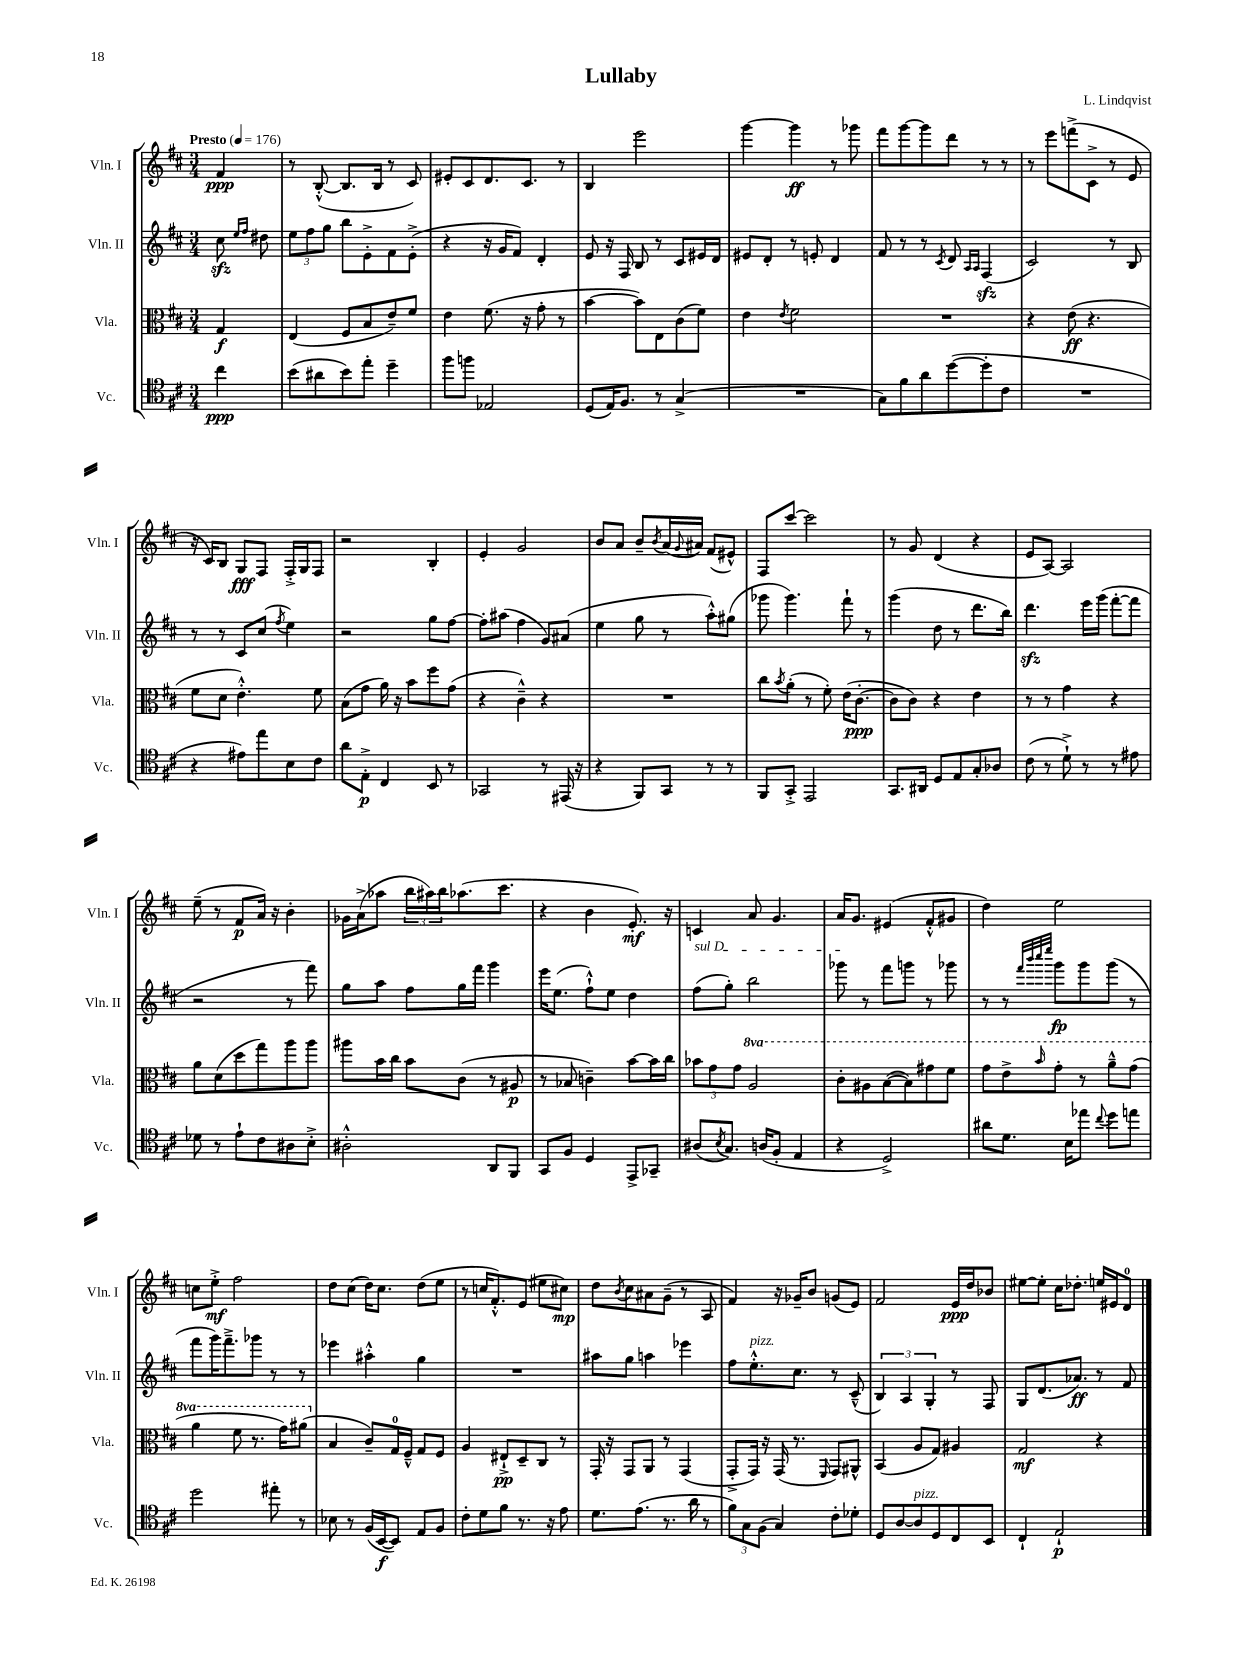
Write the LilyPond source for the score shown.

\header { title = "Lullaby" composer = "L. Lindqvist" }
<<
\new StaffGroup <<
\new Staff = "s0" \with { instrumentName = "Vln. I" shortInstrumentName = "Vln. I" } {
    \clef treble \key d \major \numericTimeSignature \time 3/4 \partial 4 \tempo "Presto" 4 = 176
    fis'4\ppp |
    r8 b8~-.-^( b8. b16 r8 cis'8) |
    eis'8-. cis'8 d'8. cis'8. r8 |
    b4 e'''2 |
    g'''4~ g'''4\ff r8 ges'''8 |
    fis'''8 g'''8~ g'''8 d'''8 r8 r8 |
    r8 e'''8 f'''8->( cis'8-> r8 e'8 |
    r16 cis'16) b8 g8\fff fis8 fis16-.-> g16 fis8 |
    r2 b4-. |
    e'4-. g'2 |
    b'8 a'8 b'8-- \acciaccatura { b'8 } a'16( \appoggiatura { g'8 } ais'16) fis'8( eis'8-^) |
    fis8 cis'''8~ cis'''2 |
    r8 g'8 d'4( r4 |
    e'8 a8~) a2 |
    e''8--( r8 fis'8\p a'16) r16 b'4-. |
    ges'16 a'16->( aes''8 \tuplet 3/2 { b''16 ais''16) b''16 } aes''8.( cis'''8. |
    r4 b'4 e'8.-.\mf) r16 |
    c'4 a'8 g'4. |
    a'16 g'8. eis'4( fis'8-.-^ gis'8 |
    d''4) e''2 |
    c''8 e''8-.->\mf fis''2 |
    d''8 cis''8( d''16) cis''8. d''8( e''8 |
    r8 c''16 fis'8.-.-^) e'8( eis''8 cis''8\mp) |
    d''8 \acciaccatura { b'8 } cis''8 ais'8 g'8--( r8 a8 |
    fis'4) r16 ges'16-- b'8 g'8( e'8) |
    fis'2 e'16\ppp d''16 bes'8 |
    eis''8~ eis''8-. cis''16 des''8.-. e''16 eis'16 d'8-0 \bar "|." |
}
\new Staff = "s1" \with { instrumentName = "Vln. II" shortInstrumentName = "Vln. II" } {
    \clef treble \key d \major \numericTimeSignature \time 3/4 \partial 4
    cis''8\sfz \grace { e''16 fis''16 } dis''8 |
    \tuplet 3/2 { e''8 fis''8 g''8 } b''8 e'8-.-> fis'8 e'8-.->( |
    r4 r16 g'16 fis'8) d'4-. |
    e'8 r16 fis16 b8 r8 cis'8 eis'16 d'16 |
    eis'8 d'8-. r8 e'8-. d'4 |
    fis'8 r8 r8 \acciaccatura { cis'8 } d'8 \grace { a16 a16 } fis4\sfz( |
    cis'2) r8 b8 |
    r8 r8 cis'8 cis''8( \acciaccatura { fis''8 } e''4) |
    r2 g''8 fis''8~ |
    fis''8-. ais''8( fis''4 g'8) ais'8( |
    e''4 g''8 r8 a''8-.-^) gis''8( |
    ges'''8 ges'''4.) fis'''8-! r8 |
    g'''4( d''8 r8 d'''8. b''16) |
    d'''4.\sfz e'''16 g'''16( fis'''8~-. fis'''8 |
    r2 r8 fis'''8) |
    g''8 a''8 fis''8 g''16 fis'''16 g'''4 |
    e'''16 e''8.( fis''8-!-^) e''8 d''4 |
    \once \override TextSpanner.bound-details.left.text = \markup { \italic "sul D" } fis''8\startTextSpan( g''8-.) b''2 |
    ges'''8\stopTextSpan r8 fis'''8 g'''8 r8 ges'''8 |
    r8 r8 \grace { fis'''32 b'''32 cis''''32 e''''32 } g'''8\fp g'''8 g'''8( r8 |
    fis'''8 g'''16) fis'''8.---> ges'''8 r8 r8 |
    ees'''4 ais''4-.-^ g''4 |
    R2. |
    ais''8 g''8 a''4 ees'''4 |
    fis''8 e''8.-.-^^\markup { \italic "pizz." } cis''8. r8 cis'8---^( |
    \tuplet 3/2 { b4) a4 g4-. } r8 fis8 |
    g8 d'8.( aes'8.\ff) r8 fis'8 \bar "|." |
}
\new Staff = "s2" \with { instrumentName = "Vla." shortInstrumentName = "Vla." } {
    \clef alto \key d \major \numericTimeSignature \time 3/4 \set Staff.ottavationMarkups = #ottavation-simple-ordinals \partial 4
    g4\f |
    e4( fis8 b8 e'8--) fis'8 |
    e'4 fis'8.( r16 g'8-. r8 |
    b'4~ b'8) e8 cis'8( fis'8) |
    e'4 \acciaccatura { e'8 } fis'2 |
    R2. |
    r4 e'8\ff( r4. |
    fis'8 d'8 e'4.-.-^) fis'8 |
    b8( g'8 a'16) r16 b'8 fis''8 g'8( |
    r4 cis'4---^) r4 |
    R2. |
    cis''8 \acciaccatura { b'8 } a'8-.( r8 fis'8-.) e'16( cis'8.~-.\ppp |
    cis'8 cis'8) r4 e'4 |
    r8 r8 g'4 r4 |
    a'8 d'8( d''8 g''8) a''8 a''8 |
    ais''8 b'16 cis''16 b'8 cis'8( r8 ais8\p |
    r8 bes8 c'4--) b'8~ b'16 cis''16 |
    \tuplet 3/2 { bes'8 g'8 g'8 } \ottava #1 a'2 |
    cis''8-. ais'8 b'8~( b'8) gis''8 fis''8 |
    g''8 e''8-> \grace { b''16 } g''8-. r8 a''8---^ g''8( |
    a''4 fis''8 r8. g''16) ais''8( \ottava #0 |
    b4 cis'8--) g16-0 fis16---^ g8 fis8 |
    a4 eis8-!->\pp d8-- cis8 r8 |
    g,16-. r16 g,8 a,8 r8 g,4( |
    g,8-.-> g,16) r16 g,16( r8. \grace { fis,16 } g,8) ais,8-^ |
    b,4( a8 g8) ais4 |
    g2\mf r4 \bar "|." |
}
\new Staff = "s3" \with { instrumentName = "Vc." shortInstrumentName = "Vc." } {
    \clef tenor \key d \major \numericTimeSignature \time 3/4 \partial 4
    cis''4\ppp |
    b'8( ais'8 b'8) e''8-. d''4-- |
    fis''8 f''8 ees2 |
    d8( e16) fis8. r8 g4->( |
    R2. |
    g8) fis'8 a'8 d''8~( d''8-. cis'8 |
    R2. |
    r4 eis'8) e''8 b8 cis'8 |
    a'8 e8-.->\p cis4 b,8 r8 |
    ges,2 r8 eis,16( r16 |
    r4 fis,8) g,8 r8 r8 |
    fis,8 g,8-.-> e,2 |
    g,8. ais,16 d8 e8 g8-. aes8 |
    cis'8( r8 d'8-!->) r8 r8 eis'8 |
    des'8 r8 e'8-! cis'8 ais8 b8-.-> |
    ais2-.-^ a,8 fis,8 |
    g,8 fis8 d4 e,8-> ges,8-- |
    ais8( \acciaccatura { b8 } g8.) a16( fis8-. e4 |
    r4 d2->) |
    ais'8 d'8. b16 ees''8 \appoggiatura { cis''8 } d''8 e''8 |
    d''2 eis''8-. r8 |
    bes8 r8 fis16( b,16~\f b,8) e8 fis8 |
    cis'8-. d'8 fis'8 r8. r16 e'8 |
    d'8. e'8.( r8. a'16 r8 |
    \tuplet 3/2 { fis'8) g8 fis8( } g4) cis'8-. des'8-. |
    d8 a8~ a8^\markup { \italic "pizz." } d8 cis8 b,8 |
    cis4-! e2-!\p \bar "|." |
}
>>
>>
\layout { \context { \Score \remove "Bar_number_engraver" } }
